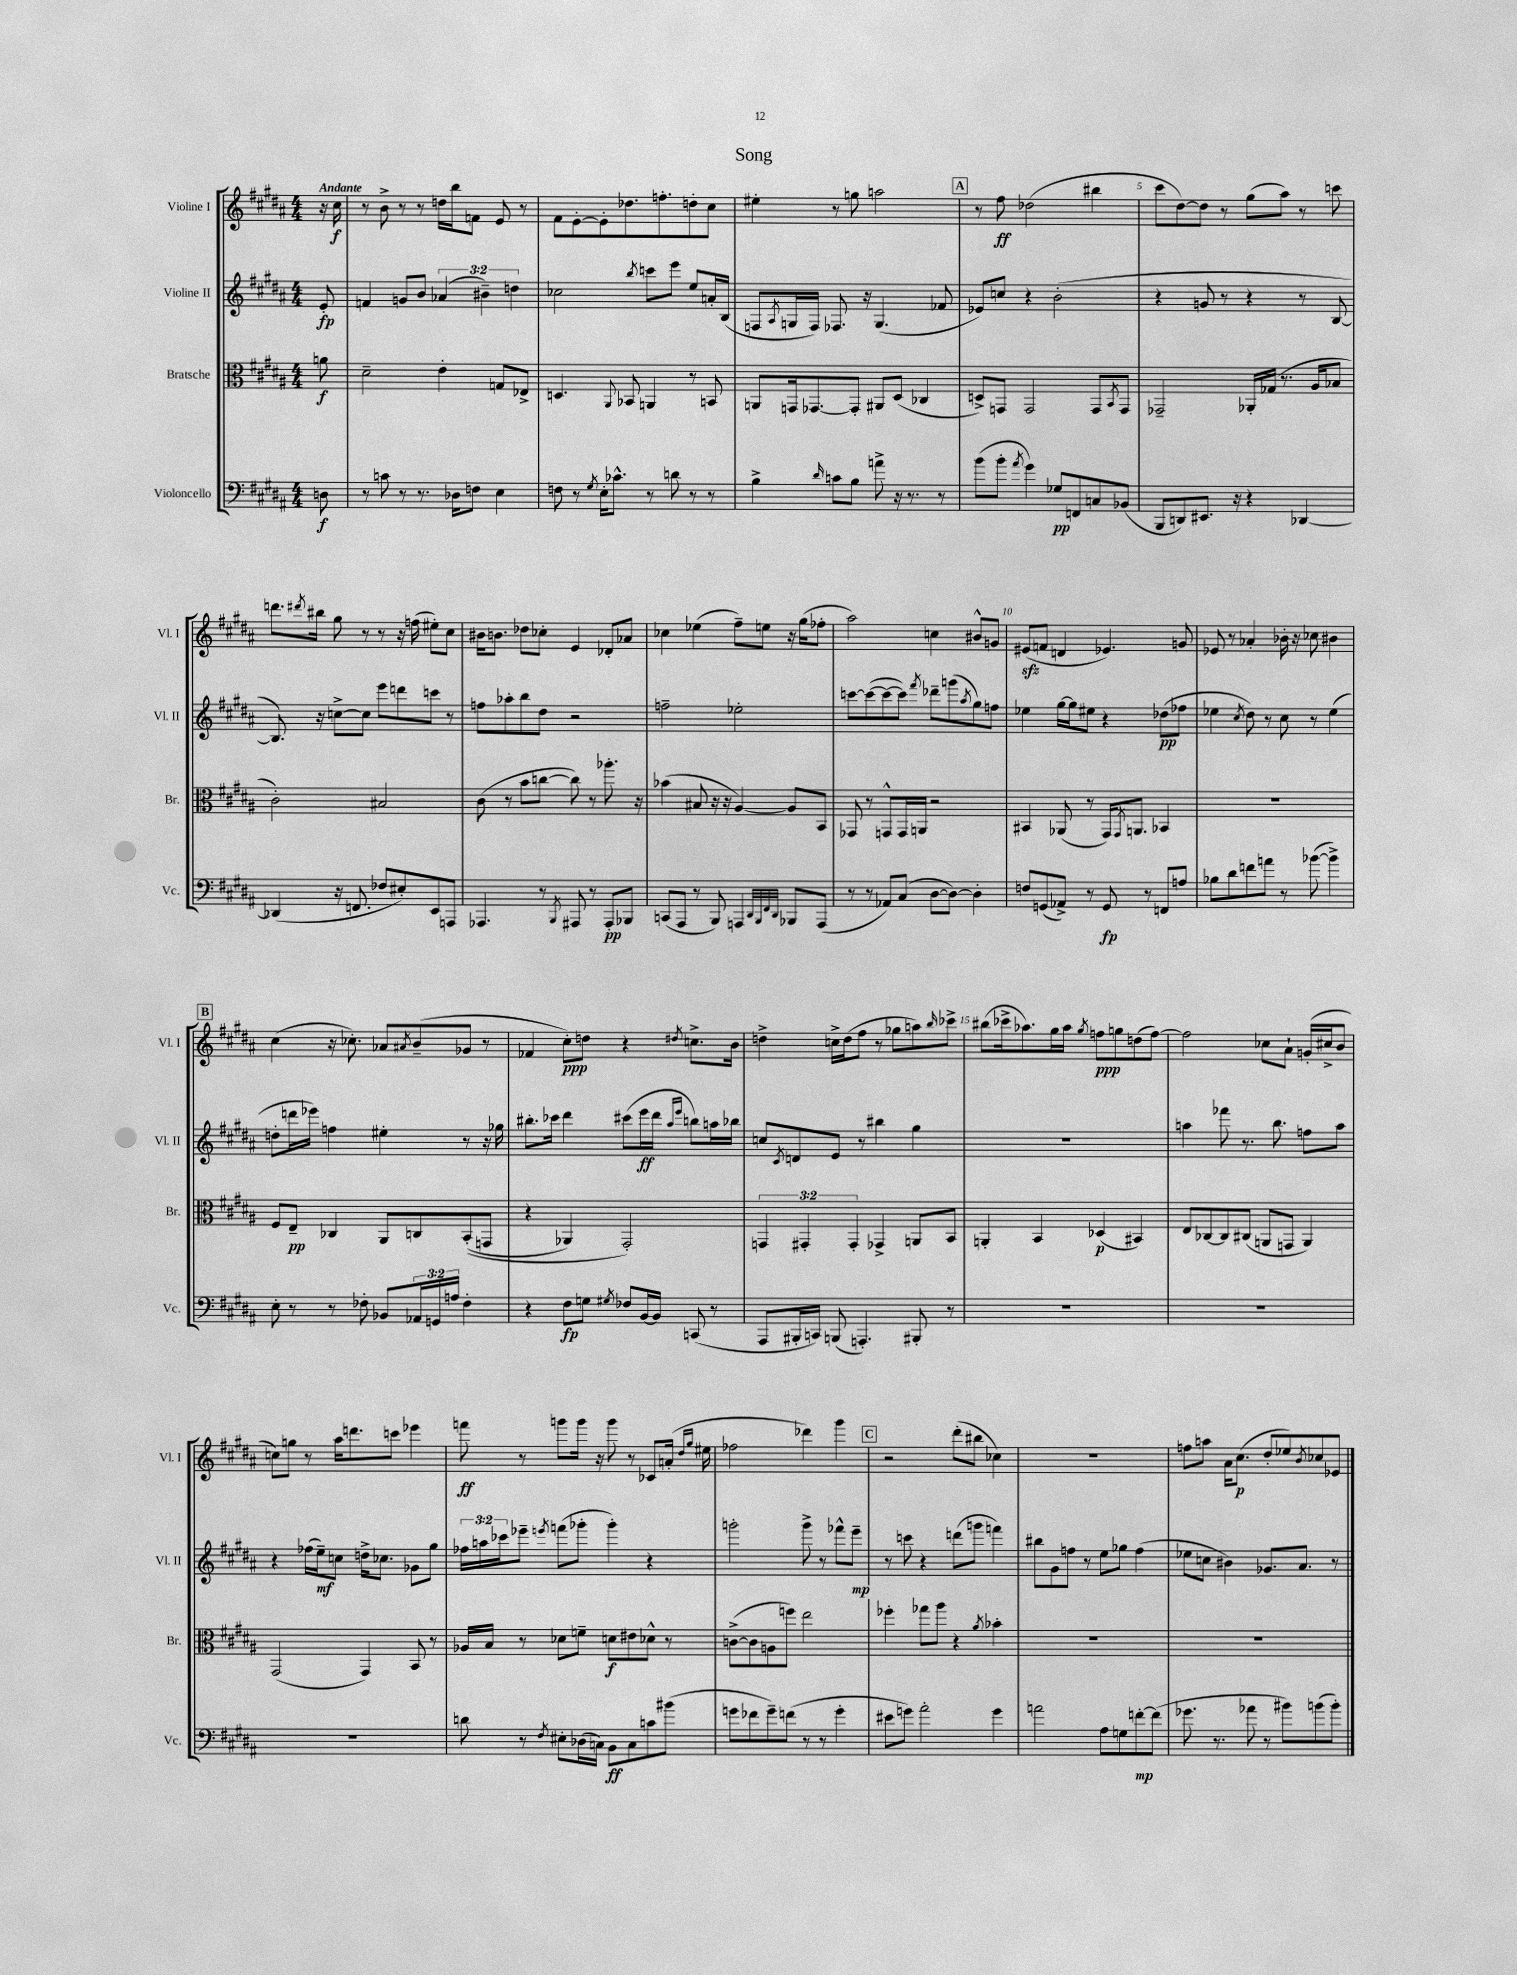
\header { title = "Song" }
<<
\new StaffGroup <<
\new Staff = "s0" \with { instrumentName = "Violine I" shortInstrumentName = "Vl. I" } {
    \clef treble \key b \major \numericTimeSignature \time 4/4 \partial 8 \tempo "Andante"
    r16 cis''16\f |
    r8 b'8-> r8 r8 d''16 b''16 f'8 e'8 r8 |
    fis'8 e'8~-. e'8-. des''8. f''8.-. d''8-. cis''8 |
    eis''4-. r8 g''8 a''2 |
    \mark \markup { \box "A" } r8 fis''8\ff des''2( bis''4 |
    cis'''8 dis''8~) dis''8 r8 gis''8( ais''8) r8 c'''8 |
    d'''8. \acciaccatura { dis'''8 } bis''16 gis''8 r8 r8 r16 f''16( eis''8-.) cis''8 |
    bis'16 b'8. des''8 ces''8-. e'4 des'8-. aes'8 |
    ces''4 ees''4( fis''8--) e''8 r16 gis''16( fes''8-. |
    ais''2) c''4 bis'8-^ g'8 |
    eis'8\sfz( f'8 d'4 ees'4.) g'8 |
    ees'8 r8 aes'4-. bes'16-. r16 ces''8 bis'4 |
    \mark \markup { \box "B" } cis''4( r16 ces''8.-.) aes'8 \acciaccatura { ais'8 } b'8--( ges'8 r8 |
    fes'4 cis''8-.\ppp) d''8 r4 \acciaccatura { dis''8 } c''8.-> b'16 |
    d''4-> c''16-> d''16( fis''8 r8 ges''8 a''8) \grace { b''16 } ces'''8-> |
    bis''8( ces'''16-> aes''8.) gis''16 aes''16 \acciaccatura { gis''8 } f''8\ppp g''8 d''8( f''8~) |
    f''2 ces''8 ais'8-! g'16-.( cis''16-> b'8 |
    c''8) g''8 r8 ais''16 d'''8. c'''8 ees'''4 |
    f'''8\ff r8 g'''8 g'''16 r16 g'''8 r8 ces'8 a'16-.( \grace { dis''16 gis''16 } eis''16 |
    fes''2 des'''4) gis'''4 |
    \mark \markup { \box "C" } r2 dis'''8-.( bis''8 ces''4) |
    R1 |
    f''8 a''8 ais'16 cis''8.\p( dis''8-. ees''8) \acciaccatura { b'8 } ces''8 ees'8 \bar "|." |
}
\new Staff = "s1" \with { instrumentName = "Violine II" shortInstrumentName = "Vl. II" } {
    \clef treble \key b \major \numericTimeSignature \time 4/4 \override Staff.TupletNumber.text = #tuplet-number::calc-fraction-text \partial 8
    e'8-.\fp |
    f'4 g'8 b'8 \tuplet 3/2 { aes'4( bis'4--) d''4 } |
    ces''2 \acciaccatura { b''8 } c'''8 e'''8 e''8 a'16-. b16( |
    f8 \acciaccatura { ais8 } g16 f16) fes8. r16 g4.( fes'8 |
    \mark \markup { \box "A" } ees'8) c''8 r4 b'2-.( |
    r4 g'8 r8 r4 r8 b8~ |
    b8.) r16 c''8~-> c''8 e'''8 d'''8 c'''8 r8 |
    f''8 aes''8-. b''8 dis''8 r2 |
    f''2-- ees''2-. |
    c'''8~ c'''8~( c'''8~ c'''8) \acciaccatura { fis'''8 } des'''8-- g'''8( \acciaccatura { ais''8 } gis''8) f''8 |
    ees''4 gis''16~ gis''16 eis''8 r4 des''8\pp( fes''8 |
    ees''4 \acciaccatura { cis''8 } dis''8) r8 cis''8 r8 ees''4( |
    \mark \markup { \box "B" } d''8-. d'''16 ees'''16) f''4 eis''4-. r8 r16 ges''16 |
    bis''8.-. ces'''16 dis'''4 cis'''8( e'''16\ff dis'''16 \grace { ais''16 e'''16 } b''8) a''16 bes''16 |
    c''8 \acciaccatura { cis'8 } d'8 e'8 r8 bis''4 gis''4 |
    R1 |
    a''4 fes'''8 r8. b''8. f''8 a''8 |
    r4 fes''16( e''16--\mf) c''8 d''16-> ces''8. ges'8 gis''8 |
    \tuplet 3/2 { fes''16 a''16 ces'''16 } ees'''8-- \acciaccatura { e'''8 } f'''8( ges'''8-. ges'''4-.) r4 |
    g'''2-. g'''8-> r8 fes'''8-^ e'''8--\mp |
    \mark \markup { \box "C" } r8 c'''8 r4 d'''8( g'''8 f'''4) |
    bis''8 gis'8 f''8 r8 e''8 ges''8 f''4( |
    ees''8 c''8 bis'4) ges'8. ais'8. r8 \bar "|." |
}
\new Staff = "s2" \with { instrumentName = "Bratsche" shortInstrumentName = "Br." } {
    \clef alto \key b \major \numericTimeSignature \time 4/4 \override Staff.TupletNumber.text = #tuplet-number::calc-fraction-text \partial 8
    a'8\f |
    dis'2-- e'4-. g8 ees8-> |
    d4. \appoggiatura { ais,8 } bes,8 a,4 r8 b,8 |
    a,8 g,16 ges,8.~ ges,8-. ais,8 dis8( ces4 |
    \mark \markup { \box "A" } d8->) g,8 g,2 g,8 \acciaccatura { b,8 } g,8 |
    ges,2-- aes,16-. ges16( r8. ais16 bes8 |
    cis'2-.) bis2 |
    cis'8( r8 b'8 c''8~ c''8) r8 aes''8.-. r16 |
    bes'4( bis8 r16 r16 ais4~) ais8 b,8 |
    ges,8 r8 g,8-^ g,16 a,16 r2 |
    bis,4 aes,8( r8 gis,16) \acciaccatura { gis,8 } a,8. bes,4 |
    R1 |
    \mark \markup { \box "B" } fis8 e8--\pp ces4 ais,8 c8 b,8-.(\( g,8 |
    r4 aes,4) gis,2-.\) |
    \tuplet 3/2 { g,4 gis,4-. gis,4-. } ges,4-> a,8 b,8 |
    a,4-. b,4 des4\p( bis,4) |
    e8 ces8~ ces8 cis8( a,8 g,8 a,4) |
    gis,2( gis,4) b,8 r8 |
    aes16 b16 r8 des'8 f'8-- d'8\f eis'8 des'8-^ r8 |
    c'8~->( c'8 a8 f''8) e''2 |
    \mark \markup { \box "C" } fes''4-. ges''8 ais''8 r4 \acciaccatura { ais'8 } bes'4-. |
    R1 |
    R1 \bar "|." |
}
\new Staff = "s3" \with { instrumentName = "Violoncello" shortInstrumentName = "Vc." } {
    \clef bass \key b \major \numericTimeSignature \time 4/4 \override Staff.TupletNumber.text = #tuplet-number::calc-fraction-text \partial 8
    d8\f |
    r8 c'8 r8 r8. des16 f8 e4 |
    f8 r8 \acciaccatura { gis8 } e16-. ces'8.-^ r8 d'8 r8 r8 |
    b4-> \grace { dis'16 } c'8 b8 a'8-> r16 r8. r8 |
    \mark \markup { \box "A" } b'8( b'8-. \acciaccatura { ais'8 } gis'4) ges8\pp f,8 c8 bes,8( |
    b,,8 d,8) eis,8. r16 r4 des,4~ |
    des,4( r16 f,8. fes8 eis8-.) e,8 a,,8 |
    aes,,4. r8 \acciaccatura { b,,8 } ais,,8 r8 ais,,8-.\pp bes,,8 |
    c,8( ais,,8 r8 b,,8) a,,4 \grace { dis,32 b,,32 fis,32 dis,32 } bes,,8 a,,8( |
    r8 r8 aes,8) cis8( dis8~ dis8~) dis4-. |
    f8 g,8( aes,8->) r8 g,8\fp r8 f,8 a8 |
    bes8 dis'8 f'8 a'8 r8 bes'8~( bes'4->) |
    \mark \markup { \box "B" } e8-. r8 r8 fes8-. bes,8 \tuplet 3/2 { aes,16 g,16 a16 } fes4-. |
    r4 fis8\fp g8 \acciaccatura { gis8 } fes8 b,16~ b,16 c,8( r8 |
    ais,,8 bis,,16-. c,16) b,,8( a,,4.-.) bis,,8-. r8 |
    R1 |
    R1 |
    R1 |
    d'8 r8 \acciaccatura { fis8 } eis8-. des16( c16) b,8\ff c8 c'8 bis'8( |
    g'8 fes'8 g'8--) f'8( r8 r8 g'4-. |
    \mark \markup { \box "C" } eis'8 g'8) ais'2-. g'4 |
    a'2 ais8 g8 f'8~-.\mp f'8( |
    ges'8. r8. aes'8 r8 bis'8) b'8( b'8-.) \bar "|." |
}
>>
>>
\layout { \context { \Score \override BarNumber.break-visibility = ##(#f #t #t) barNumberVisibility = #(every-nth-bar-number-visible 5) } }
